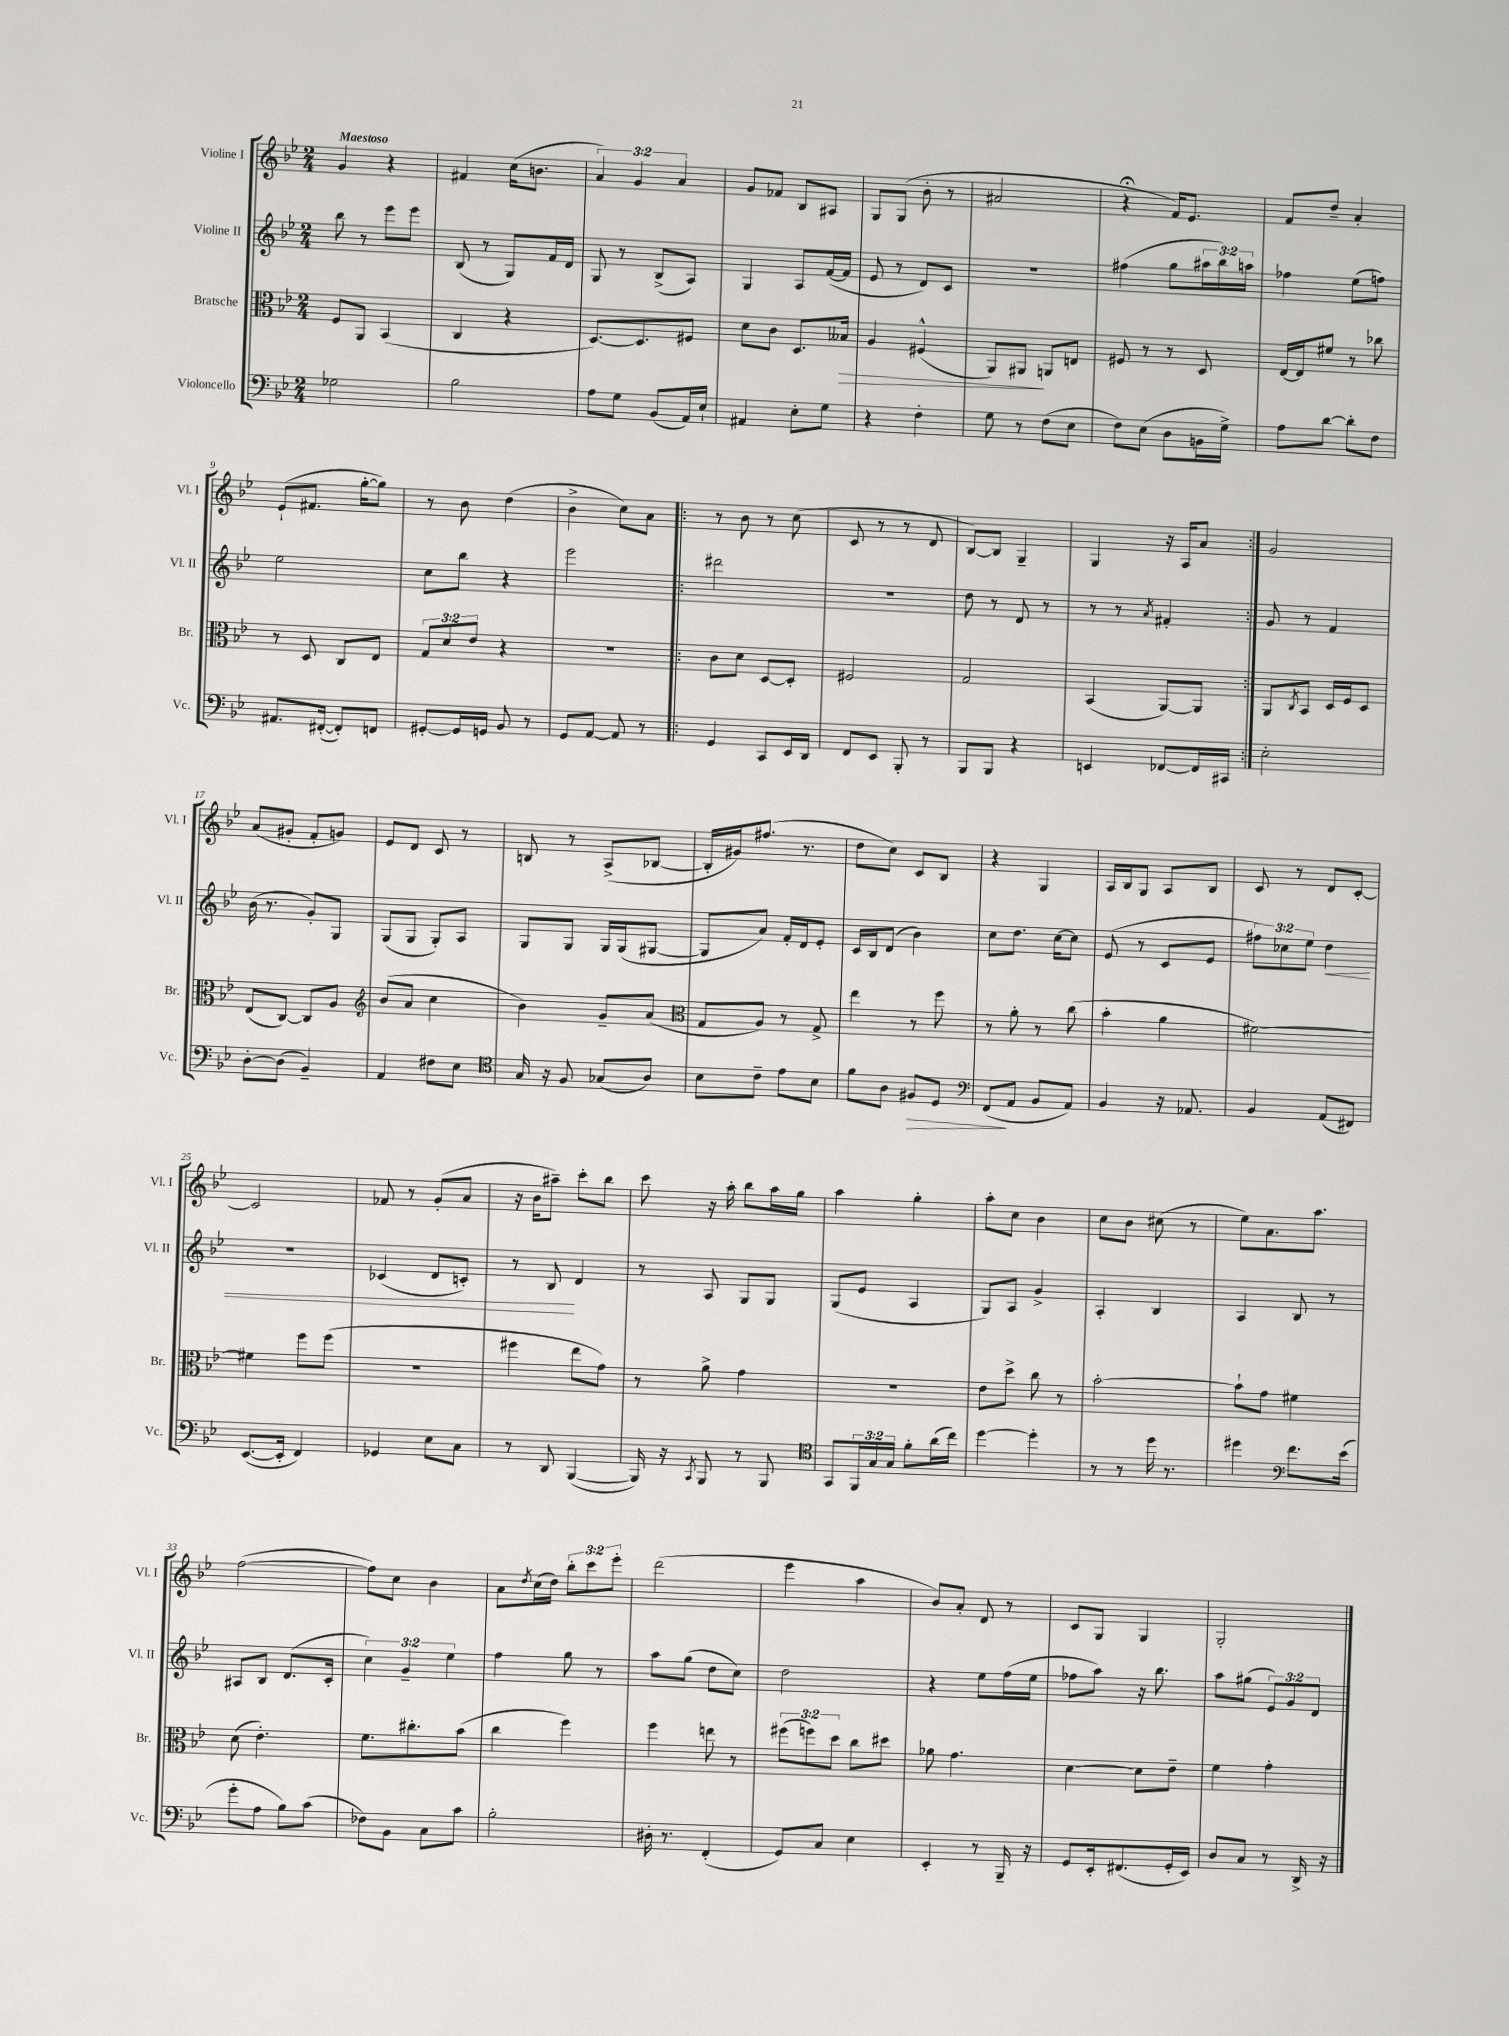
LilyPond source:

<<
\new StaffGroup <<
\new Staff = "s0" \with { instrumentName = "Violine I" shortInstrumentName = "Vl. I" } {
    \clef treble \key bes \major \numericTimeSignature \time 2/4 \override Staff.TupletNumber.text = #tuplet-number::calc-fraction-text \tempo "Maestoso"
    g'4 r4 |
    fis'4 c''16( b'8. |
    \tuplet 3/2 { a'4) g'4 a'4 } |
    g'8 fes'8 bes8 ais8 |
    g8 g8( bes'8-. r8 |
    ais'2 |
    r4\fermata f'16) ees'8. |
    f'8 d''8-- a'4-. |
    ees'8-!( fis'8. g''16~-. g''8) |
    r8 bes'8 d''4( |
    bes'4-> c''8) a'8 |
    \repeat volta 2 { r8 bes'8 r8 c''8( |
    c'8 r8 r8 d'8 |
    bes8~) bes8 g4-- |
    g4 r16 a16 a'8 | }
    g'2 |
    a'8( gis'8-. f'8-. g'8) |
    ees'8 d'8 c'8 r8 |
    b8 r8 a8->( bes8~ |
    bes16-. gis'16) fis''8.( r8. |
    d''8 c''8) c'8 bes8 |
    r4 g4 |
    a16 bes16 g8 a8 bes8 |
    c'8 r8 d'8 c'8~-. |
    c'2 |
    fes'8 r8 g'8-.( a'8 |
    r16 bes'16 ais''8--) c'''8-. bes''8 |
    c'''8 r16 a''16-. bes''8 a''16 g''16 |
    a''4 g''4-. |
    a''8-. c''8 bes'4 |
    c''8 bes'8 cis''8( r8 |
    ees''8) a'8. a''8. |
    f''2~( |
    f''8) c''8 bes'4 |
    a'8 \acciaccatura { d''8 } c''16( d''16) \tuplet 3/2 { bes''8-. c'''8 ees'''8-. } |
    d'''2( |
    ees'''4 a''4 |
    bes'8) a'8-. d'8 r8 |
    c'8 g8 g4 |
    g2-. \bar "|." |
}
\new Staff = "s1" \with { instrumentName = "Violine II" shortInstrumentName = "Vl. II" } {
    \clef treble \key bes \major \numericTimeSignature \time 2/4 \override Staff.TupletNumber.text = #tuplet-number::calc-fraction-text
    bes''8 r8 ees'''8 ees'''8 |
    bes8( r8 g8) f'16 d'16 |
    g8 r8 bes8->( a8) |
    g4 a8 f'16~( f'16 |
    ees'8 r8 d'8) c'8 |
    r2 |
    fis''4( g''8 \tuplet 3/2 { ais''16 bes''16) a''16 } |
    fes''4 ees''8( f''8) |
    ees''2 |
    c''8 bes''8 r4 |
    ees'''2 |
    \repeat volta 2 { dis'''2 |
    r2 |
    d''8 r8 d'8 r8 |
    r8 r8 \acciaccatura { a'8 } fis'4-. | }
    g'8 r8 f'4 |
    bes'16( r8. g'8-.) g8 |
    g8( g8 g8-.) a8 |
    g8 g8 g16 g16( gis8~ |
    gis8 a'8) f'16-. d'16 ees'8-. |
    c'16 bes16 d'8( bes'4) |
    c''8 d''8. c''16~ c''8 |
    ees'8( r8 c'8 ees'8 |
    \tuplet 3/2 { fis''8) ces''8 ees''8 } d''4\< |
    r2 |
    ces'4( d'8 c'8-.) |
    r8 bes8\! d'4 |
    r8 a8 g8 g8 |
    g8( ees'8 a4 |
    g8) a8 g'4-> |
    a4-. bes4 |
    a4 bes8 r8 |
    ais8 bes8 d'8.( c'16-. |
    \tuplet 3/2 { c''4) g'4-- ees''4 } |
    f''4 g''8 r8 |
    a''8 g''8( d''8 c''8) |
    d''2 |
    r4 ees''8 f''16( ees''16 |
    fes''8 a''8) r16 bes''8. |
    a''8 gis''8( \tuplet 3/2 { ees'8) g'8 d'8 } \bar "|." |
}
\new Staff = "s2" \with { instrumentName = "Bratsche" shortInstrumentName = "Br." } {
    \clef alto \key bes \major \numericTimeSignature \time 2/4 \override Staff.TupletNumber.text = #tuplet-number::calc-fraction-text
    f8 a,8 bes,4( |
    c4 r4 |
    d8.~) d8. fis8 |
    d'8 c'8 d8. beses16\> |
    a4 fis4-^( |
    a,8) ais,8\! a,8 e8 |
    fis8 r8 r8 d8 |
    ees16~ ees16 fis'8 r8 ces''8 |
    r8 d8 c8 ees8 |
    \tuplet 3/2 { g8 d'8 ees'8 } r4 |
    R2 |
    \repeat volta 2 { c'8 d'8 d8~ d8-. |
    fis2 |
    g2 |
    bes,4( a,8~) a,8 | }
    a,8 \acciaccatura { c8 } bes,8 d16 f16 d8 |
    ees8( c8~) c8 a8 |
    \clef treble bes'8( a'8 c''4 |
    bes'4) g'8-- a'8( |
    \clef alto g8 a8) r8 g8-> |
    ees''4 r8 f''8 |
    r8 a'8-. r8 c''8( |
    bes'4-. a'4 |
    fis'2~) |
    fis'4 f''8 f''8( |
    R2 |
    fis''4 ees''8 g'8) |
    r8 a'8-> g'4 |
    r2 |
    ees'8 d''8-> c''8 r8 |
    bes'2~-. |
    bes'8-! g'8 fis'4 |
    d'8( ees'4.-.) |
    f'8. cis''8.-. bes'8( |
    c''4 f''4) |
    f''4 e''8 r8 |
    \tuplet 3/2 { fis''8( f''8) d''8 } c''8 dis''8 |
    aes'8 g'4. |
    d'4~ d'8 ees'8-- |
    f'4 g'4-. \bar "|." |
}
\new Staff = "s3" \with { instrumentName = "Violoncello" shortInstrumentName = "Vc." } {
    \clef bass \key bes \major \numericTimeSignature \time 2/4 \override Staff.TupletNumber.text = #tuplet-number::calc-fraction-text
    ges2 |
    bes2 |
    a8 g8 bes,8( a,16) ees16-! |
    ais,4 ees8-. g8 |
    r4 f4-. |
    g8 r8 f8( ees8 |
    f8) ees8( d8 b,16 g16->) |
    a8 d'8~ d'8-. f8 |
    ais,8. fis,16~-.( fis,8-.) f,8 |
    gis,8~-. gis,16 g,16 bes,8 r8 |
    g,8 a,8~ a,8 r8 |
    \repeat volta 2 { g,4 c,8 ees,16 d,16 |
    f,8 ees,8 bes,,8-. r8 |
    bes,,8 bes,,8 r4 |
    e,4 fes,8~ fes,16 cis,16 | }
    ees2-. |
    d8~-. d8( bes,4--) |
    a,4 fis8 ees8 |
    \clef tenor g16 r16 f8 ges8( a8) |
    bes8 c'8-- ees'8 bes8 |
    f'8 a8 fis8\> d8 |
    \clef bass f,8\!( a,8 bes,8 a,8) |
    bes,4 r16 aes,8. |
    bes,4 a,8( fis,8) |
    ees,8.~( ees,16-. f,4) |
    ges,4 ees8 c8 |
    r8 d,8 bes,,4~( |
    bes,,16) r16 \acciaccatura { c,8 } bes,,8 r8 bes,,8 |
    \clef tenor g,8 \tuplet 3/2 { f,16 g16 g16 } f'8-. a'16( c''16) |
    d''4~ d''4-. |
    r8 r8 d''16 r8. |
    dis''4 \clef bass f'8. ees'16( |
    g'8-. a8 bes8) c'8( |
    fes8) bes,8 c8 c'8 |
    bes2-. |
    dis16-. r8. f,4-.( |
    g,8) c8 ees4 |
    ees,4-. r8 bes,,16-- r16 |
    g,8 ees,16-. fis,8.( g,16-. ees,16) |
    d8 c8 r8 d,16-> r16 \bar "|." |
}
>>
>>
